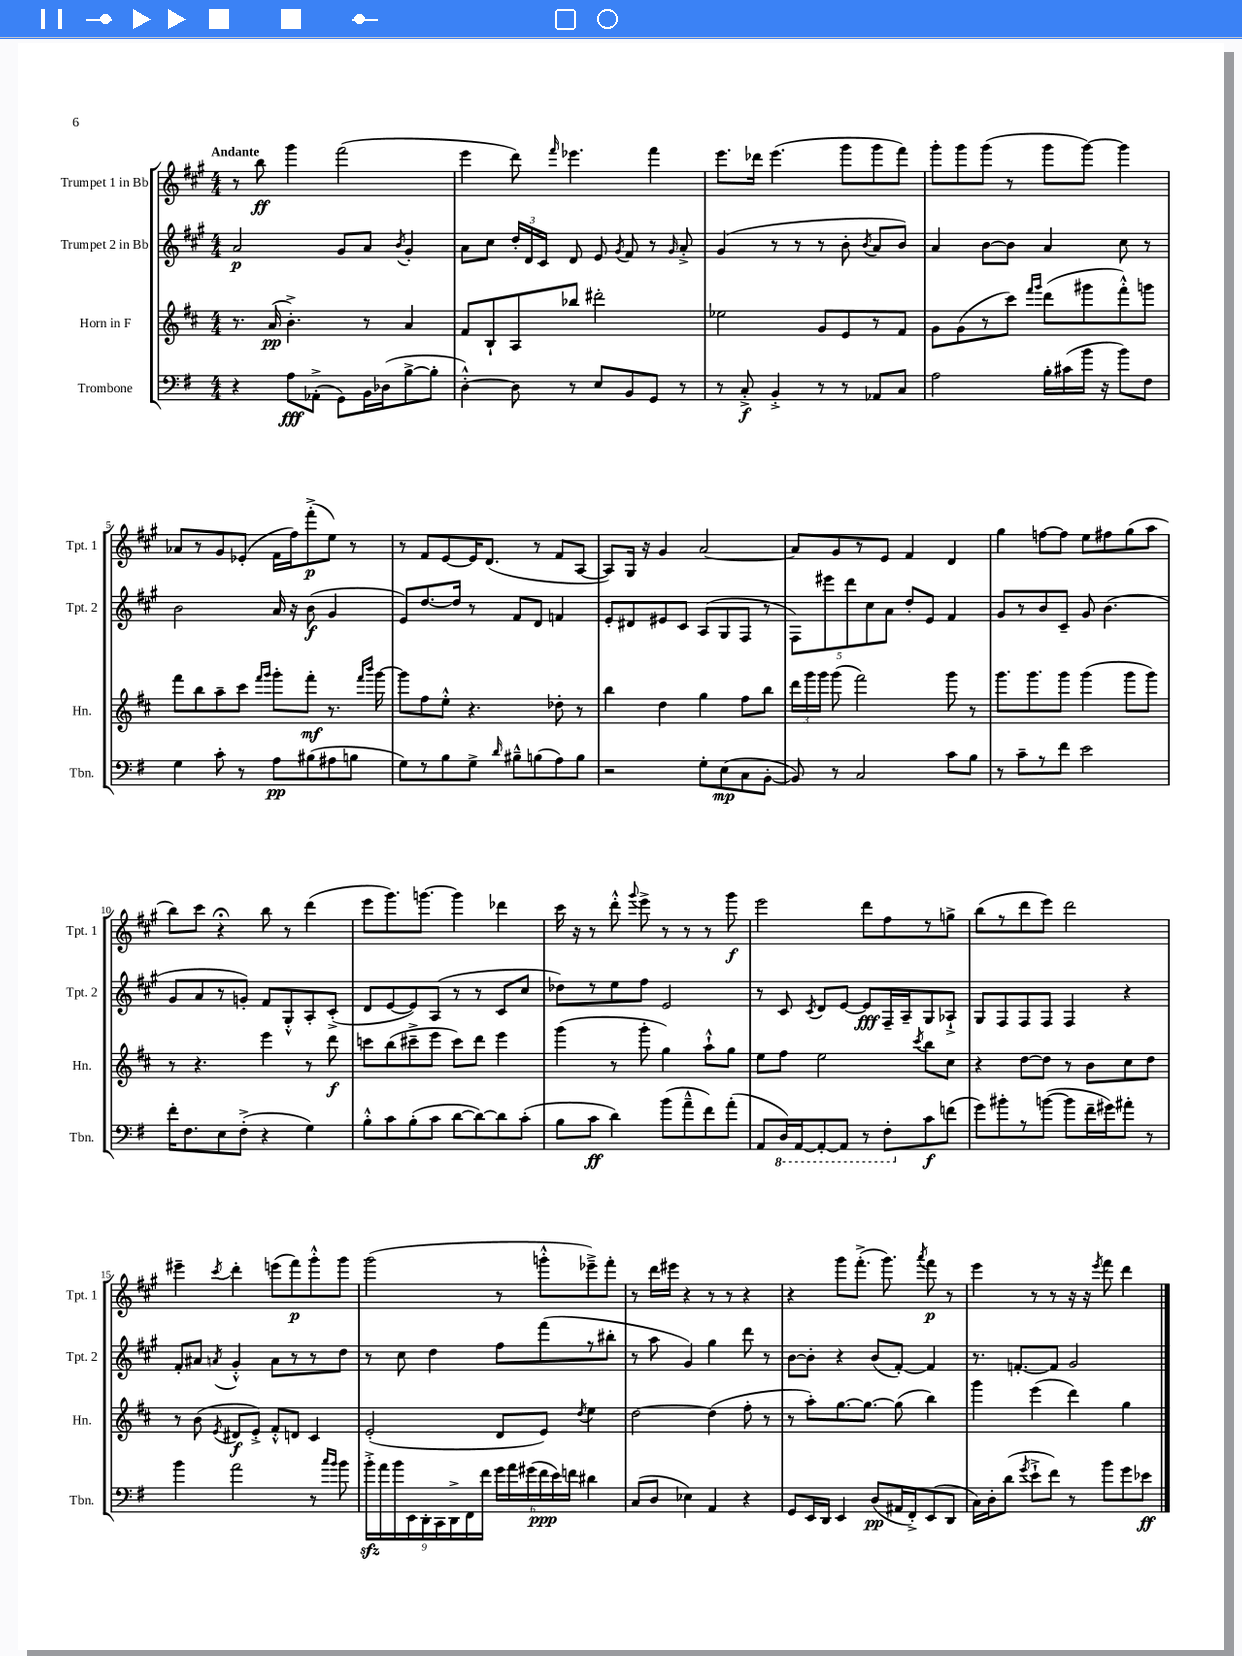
<<
\new StaffGroup <<
\new Staff = "s0" \with { instrumentName = "Trumpet 1 in Bb" shortInstrumentName = "Tpt. 1" } {
    \clef treble \key a \major \numericTimeSignature \time 4/4 \tempo "Andante"
    \autoBeamOff r8 b''8\ff gis'''4 fis'''2( |
    e'''4 d'''8) \grace { fis'''16 } ees'''4. fis'''4 |
    e'''8.[ des'''16] e'''4.( gis'''8[ gis'''8 fis'''8]) |
    gis'''8[-. gis'''8 gis'''8]( r8 gis'''8[ gis'''8]~) gis'''4 |
    aes'8[ r8 gis'8 ees'8]-.( fis'16[ fis''16) fis'''8-.->\p( e''8]) r8 |
    r8 fis'8[ e'8~ e'16 d'8.]( r8 fis'8[ a8]~ |
    a8[) gis16] r16 gis'4 a'2~ |
    a'8[ gis'8 r8 e'8] fis'4 d'4 |
    gis''4 f''8[~ f''8] e''8[ fis''8 gis''8( a''8] |
    b''8[) cis'''8] r4\fermata b''8 r8 d'''4( |
    e'''8[ gis'''8.) g'''8.]~ g'''4 des'''4 |
    cis'''16 r16 r8 d'''8-.-^ \appoggiatura { gis'''8 } e'''8-> r8 r8 r8 gis'''8\f |
    e'''2 d'''8[ fis''8 r8 g''8]-> |
    b''8[( r8 d'''8 e'''8]) d'''2 |
    eis'''4-- \acciaccatura { cis'''8 } d'''4-. e'''8[( fis'''8\p) gis'''8-.-^ gis'''8] |
    gis'''2( r8 g'''8[-.-^ ees'''8--->) fis'''8]-. |
    r8 d'''16[ eis'''16] r4 r8 r8 r4 |
    r4 gis'''8[ fis'''8.]-.->( gis'''8.) \acciaccatura { a'''8 } fis'''8\p r8 |
    e'''4 r8 r8 r16 r16 \acciaccatura { e'''8 } fis'''8 d'''4 \bar "|." |
}
\new Staff = "s1" \with { instrumentName = "Trumpet 2 in Bb" shortInstrumentName = "Tpt. 2" } {
    \clef treble \key a \major \numericTimeSignature \time 4/4
    \autoBeamOff a'2\p gis'8[ a'8] \acciaccatura { b'8 } gis'4-. |
    a'8[ cis''8] \tuplet 3/2 { d''16[-. d'16 cis'16] } d'8 e'8 \acciaccatura { gis'8 } fis'8 r8 \grace { gis'16 } a'8-.-> |
    gis'4( r8 r8 r8 b'8-. \acciaccatura { b'8 } a'8[ b'8]) |
    a'4 b'8[~ b'8] a'4 cis''8 r8 |
    b'2 a'16 r16 b'8\f( gis'4 |
    e'8[) d''8.~ d''16] r8 fis'8[ d'8] f'4 |
    e'8[-. dis'8 eis'8 cis'8] a8[( gis8 fis8] r8 |
    \tuplet 5/4 { fis8[) eis'''8 d'''8 cis''8 a'8] } d''8[-. e'8] fis'4 |
    gis'8[ r8 b'8 cis'8]-- gis'8 b'4.( |
    gis'8[ a'8 r8 g'8]-.) fis'8[ gis8-.-^ a8-. cis'8]-.->( |
    d'8[ e'8~ e'8) a8]( r8 r8 cis'8[ cis''8] |
    des''8[) r8 e''8 fis''8] e'2 |
    r8 cis'8 \acciaccatura { cis'8 } d'8[ e'8]~ e'8[\fff fis16-- a16-- gis8 aes8]-!-> |
    gis8[ fis8 fis8 fis8] fis4 r4 |
    fis'8[-. ais'8] \acciaccatura { a'8 } gis'4-.-^ a'8[ r8 r8 d''8] |
    r8 cis''8 d''4 fis''8[ fis'''8( r8 bis''8]-. |
    r8 a''8 gis'4) gis''4 d'''8 r8 |
    b'8[~ b'8]-. r4 b'8[( fis'8]~-.) fis'4 |
    r8. f'8.[~-. f'8] gis'2 \bar "|." |
}
\new Staff = "s2" \with { instrumentName = "Horn in F" shortInstrumentName = "Hn." } {
    \clef treble \key d \major \numericTimeSignature \time 4/4
    \autoBeamOff r8. a'16\pp( b'4.-.->) r8 a'4 |
    fis'8[ b8-! a8 bes''8] dis'''2-. |
    ees''2 g'8[ e'8 r8 fis'8] |
    g'8[ g'8( r8 cis'''8]) \grace { fis'''16[ g'''16] } d'''8[( gis'''8 fis'''8-.-^) g'''8] |
    fis'''8[ b''8 a''8-- cis'''8] \grace { fis'''16[ g'''16] } g'''8[-. fis'''8]-.\mf r8. \grace { fis'''16[ b'''16] } g'''16~ |
    g'''8[ fis''8 e''8]-.-^ r4. des''8-. r8 |
    b''4 d''4 g''4 fis''8[ b''8] |
    \tuplet 3/2 { d'''16[ g'''16 g'''16] } g'''8( fis'''2) g'''8 r8 |
    g'''8.[ g'''8. g'''8] g'''4( g'''8[ g'''8]) |
    r8 r4. e'''4 r8 d'''8\f |
    c'''8[ b''8( cis'''8---> e'''8] cis'''8[) d'''8] e'''4 |
    g'''4( r8 g'''8-. g''4) a''8[-!-^ g''8] |
    e''8[ fis''8] e''2 \acciaccatura { cis'''8 } b''8[ cis''8] |
    r4 d''8[~ d''8] r8 b'8[ cis''8 d''8] |
    r8 b'8( \acciaccatura { e'8 } dis'8[\f e'8]-.->) fis'8[-.-^ d'8] cis'4 |
    e'2-.( d'8[ e'8]) \acciaccatura { d''8 } e''4 |
    d''2~ d''4( fis''8-. r8 |
    r8 a''8[-.) g''8.~ g''8.]~ g''8( b''4) |
    g'''4 e'''4( d'''4) g''4 \bar "|." |
}
\new Staff = "s3" \with { instrumentName = "Trombone" shortInstrumentName = "Tbn." } {
    \clef bass \key g \major \numericTimeSignature \time 4/4
    \autoBeamOff r4 a8[\fff aes,8]-.->( g,8[) b,16 des16( b8~-> b8]-. |
    d4~-.-^) d8 r8 e8[ b,8 g,8] r8 |
    r8 c8-.->\f b,4-.-> r8 r8 aes,8[ c8] |
    a2 b16[-. cis'16( b'16] r16 b'8[) fis8] |
    g4 c'8-. r8 a8[\pp bis8( ais8 b8] |
    g8[) r8 b8 g8]-> \grace { d'16 } bis8[---^ b8( a8) b8] |
    r2 g8[-. e8\mp( c8 b,8]~-. |
    b,8) r8 c2 c'8[ b8] |
    r8 c'8[-- r8 fis'8] e'2 |
    fis'16[-. fis8. e8 fis8]-.->( r4 g4) |
    b8[-.-^ c'8 b8-.( c'8] d'8[~ d'8~) d'8 c'8]-.( |
    b8[ c'8]\ff d'4) b'8[( a'8---^ fis'8) a'8]-.( |
    a,8[ \ottava #-1 d,16) a,,16~ a,,8~-. a,,8] r8 fis,8[-. \ottava #0 c'8\f f'8]( |
    g'8[) bis'8-. r8 b'8]~( b'8[ fis'16-- gis'16) ais'8]-. r8 |
    b'4 a'2 r8 \grace { c''16[ b'16] } b'8 |
    \tuplet 9/8 { b'16[-.->\sfz a'16 b'16 e,16 d,16-. c,16 d,16-> fis,16 fis'16] } \tuplet 6/4 { g'16[ a'16 gis'16( fis'16\ppp e'16) f'16] } dis'4 |
    c8[( d8] ees4) a,4 r4 |
    g,8[ e,16 d,16] e,4 d8[\pp( ais,16 fis,16-.->) e,8( d,8] |
    c16[) d16-. d'8]( \acciaccatura { g'8 } e'8[-!-> fis'8]) r8 b'8[ g'8 ees'8]\ff \bar "|." |
}
>>
>>
